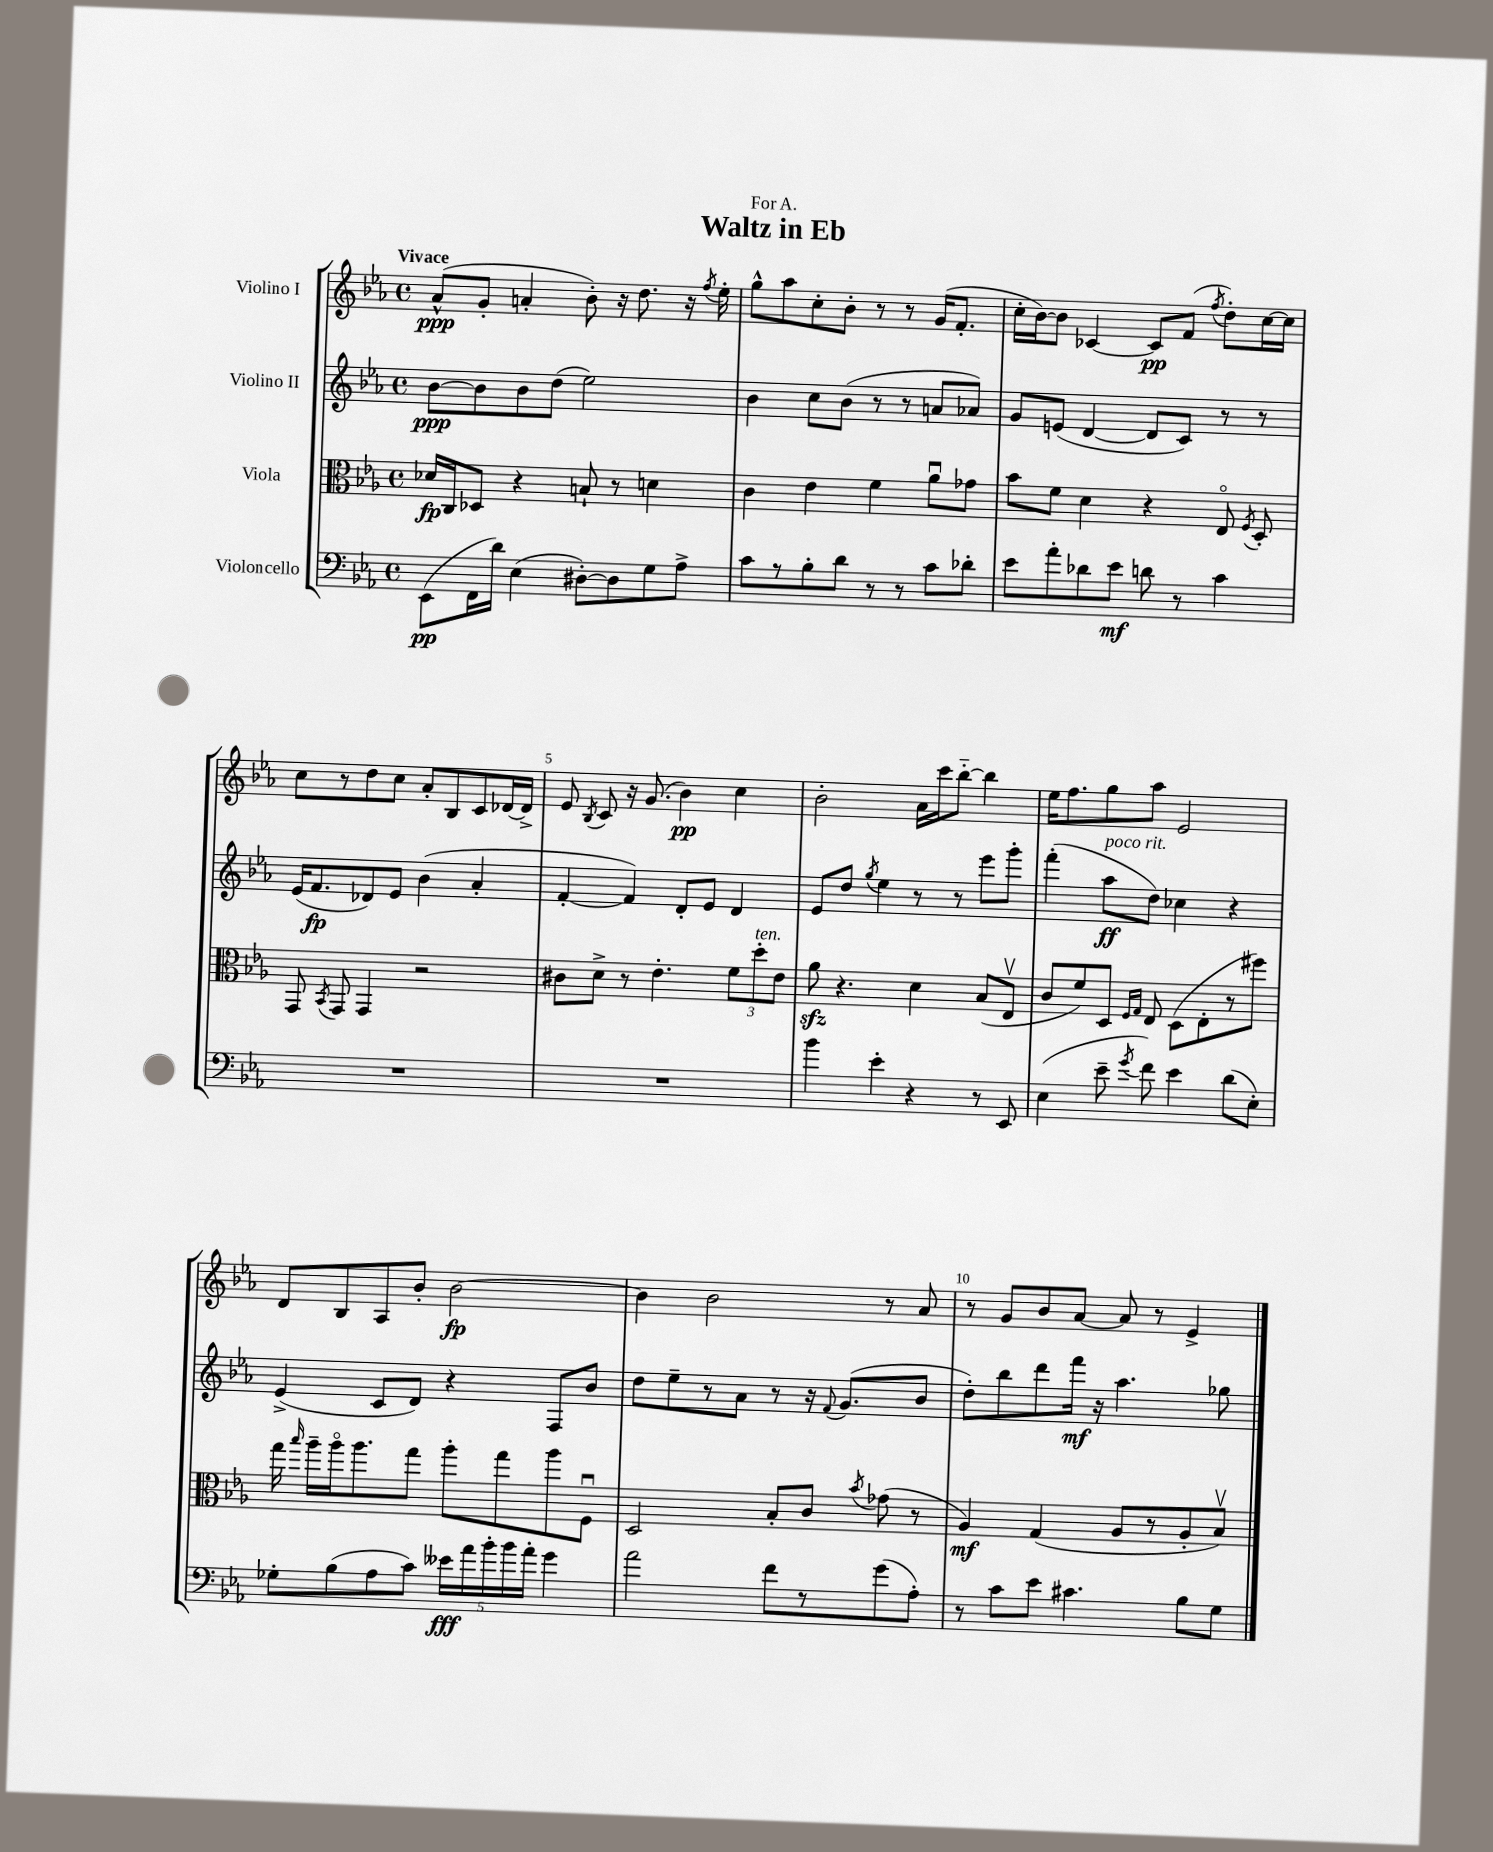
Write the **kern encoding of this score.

**kern	**dynam	**kern	**dynam	**kern	**dynam	**kern	**dynam
*part4	*part4	*part3	*part3	*part2	*part2	*part1	*part1
*staff4	*staff4	*staff3	*staff3	*staff2	*staff2	*staff1	*staff1
*I"Violoncello	*	*I"Viola	*	*I"Violino II	*	*I"Violino I	*
*clefF4	*	*clefC3	*	*clefG2	*	*clefG2	*
*k[b-e-a-]	*	*k[b-e-a-]	*	*k[b-e-a-]	*	*k[b-e-a-]	*
*M4/4	*	*M4/4	*	*M4/4	*	*M4/4	*
*met(c)	*	*met(c)	*	*met(c)	*	*met(c)	*
=1	=1	=1	=1	=1	=1	=1	=1
!	!	!	!	!	!	!LO:TX:a:B:t=Vivace	!
(8EE-\L	pp	16d-X/LL	fp	[8b-\L	ppp	(8a-^^/L	ppp
.	.	16C/J	.	.	.	.	.
16FF\L	.	8D-X/J	.	8b-\]	.	8g'/J	.
16d\JJ)	.	.	.	.	.	.	.
(4E-\	.	4r	.	8b-\	.	4an'/	.
.	.	.	.	(8dd\J	.	.	.
[8D#X'\L)	.	8Bn`/	.	2ee-\)	.	8b-'\)	.
8D#\]	.	8r	.	.	.	16r	.
.	.	.	.	.	.	8.dd\	.
8G\	.	4dn\	.	.	.	.	.
8A-^\J	.	.	.	.	.	16r	.
.	.	.	.	.	.	8qff/	.
.	.	.	.	.	.	16ee-'\	.
=2	=2	=2	=2	=2	=2	=2	=2
8c\L	.	4c\	.	4b-\	.	8gg^^\L	.
8r	.	.	.	.	.	8aa-\	.
8B-'\	.	4e-\	.	8cc\L	.	8cc'\	.
8d\J	.	.	.	(8b-\J	.	8b-'\J	.
8r	.	4f\	.	8r	.	8r	.
8r	.	.	.	8r	.	8r	.
8c\L	.	8a-u\L	.	8an/L	.	(16g/KL	.
.	.	.	.	.	.	8.f'/J	.
8d-X'\J	.	8g-X\J	.	8a-X/J)	.	.	.
=3	=3	=3	=3	=3	=3	=3	=3
8e-\L	.	8b-\L	.	8g/L	.	16cc'\LL	.
.	.	.	.	.	.	[16b-\J)	.
8a-'\	.	8f\J	.	(8en/J	.	8b-\J]	.
8d-X\	.	4d\	.	[4d/	.	[4c-X/	.
8e-\J	mf	.	.	.	.	.	.
8dn\	.	4r	.	8d/L]	.	8c-/L]	pp
8r	.	.	.	8c/J)	.	(8f/J	.
.	.	.	.	.	.	8qff/	.
4c\	.	8E-/	.	8r	.	8dd'\L)	.
.	.	8qF/	.	.	.	.	.
.	.	8D'/	.	8r	.	[16cc\L	.
.	.	.	.	.	.	16cc\JJ]	.
!!LO:LB:g=z
=4	=4	=4	=4	=4	=4	=4	=4
1r	.	8GG/	.	(16e-/KL	.	8cc\L	.
.	.	.	.	8.f/	fp	.	.
.	.	8qBB-/	.	.	.	.	.
.	.	8GG/	.	.	.	8r	.
.	.	4GG/	.	8d-X/)	.	8dd\	.
.	.	.	.	8e-/J	.	8cc\J	.
.	.	2r	.	(4b-\	.	8a-'/L	.
.	.	.	.	.	.	8B-/	.
.	.	.	.	4a-'/	.	8c/	.
.	.	.	.	.	.	[16d-X/L	.
.	.	.	.	.	.	16d-^/JJ]	.
=5	=5	=5	=5	=5	=5	=5	=5
1r	.	8c#X\L	.	[4f'/	.	8e-/	.
.	.	.	.	.	.	8qB-/	.
.	.	8d^\J	.	.	.	8c/	.
.	.	8r	.	4f/])	.	16r	.
.	.	.	.	.	.	(8.g/	.
.	.	4.e-'\	.	.	.	.	.
.	.	.	.	8d'/L	.	4b-\)	pp
.	.	.	.	8e-/J	.	.	.
.	.	12f\L	.	4d/	.	4cc\	.
!	!	!LO:TX:a:i:t=ten.	!	!	!	!	!
.	.	12dd'\	.	.	.	.	.
.	.	12e-\J	.	.	.	.	.
=6	=6	=6	=6	=6	=6	=6	=6
4b-\	.	8a-zz\	.	8e-/L	.	2b-'\	.
.	.	4.r	.	8dd/J	.	.	.
.	.	.	.	8qgg/	.	.	.
4e-'\	.	.	.	4ee-\	.	.	.
4r	.	4d\	.	8r	.	16a-\LL	.
.	.	.	.	.	.	16ccc\J	.
.	.	.	.	8r	.	[8bb-\J	.
8r	.	(8B-/L	.	8eee-\L	.	4bb-\]	.
8EE-/	.	8E-v/J	.	8ggg'\J	.	.	.
=7	=7	=7	=7	=7	=7	=7	=7
(4E-\	.	8c/L	.	(4fff'\	.	16ee-\KL	.
.	.	.	.	.	.	8.ff\	.
.	.	8f/)	.	.	.	.	.
!	!	!	!	!LO:TX:a:i:t=poco rit.	!	!	!
8e-~\	.	8D/J	.	8aa-\L	ff	8gg\	.
.	.	16qqF/LL	.	.	.	.	.
8qg/	.	16qqG/JJ	.	.	.	.	.
8f\)	.	8E-/	.	8dd\J)	.	8aa-\J	.
4e-\	.	(8D\L	.	4cc-X\	.	2e-/	.
.	.	8E-'\	.	.	.	.	.
(8d\L	.	8r	.	4r	.	.	.
8E-'\J)	.	8ff#X\J)	.	.	.	.	.
!!LO:LB:g=z
=8	=8	=8	=8	=8	=8	=8	=8
8G-X'\L	.	16gg\	.	(4e-^/	.	8d/L	.
.	.	16qqbb-/	.	.	.	.	.
.	.	16aa-~\LL	.	.	.	.	.
(8B-\	.	16aa-\J	.	.	.	8B-/	.
.	.	8.aa-\	.	.	.	.	.
8A-\	.	.	.	8c/L	.	8A-/	.
8c\J)	.	8gg\J	.	8d/J)	.	8b-'/J	.
20e--X\LL	fff	8aa-'\L	.	4r	.	[2b-\	fp
20a-\	.	.	.	.	.	.	.
20b-'\	.	.	.	.	.	.	.
.	.	8gg\	.	.	.	.	.
20b-\	.	.	.	.	.	.	.
20a-'\JJ	.	.	.	.	.	.	.
4g\	.	8aa-\	.	8F/L	.	.	.
.	.	8Fu\J	.	8b-/J	.	.	.
=9	=9	=9	=9	=9	=9	=9	=9
2a-\	.	2D/	.	8dd\L	.	4b-\]	.
.	.	.	.	8ee-~\	.	.	.
.	.	.	.	8r	.	2b-\	.
.	.	.	.	8a-\J	.	.	.
8f\L	.	8B-'/L	.	8r	.	.	.
8r	.	8c/J	.	16r	.	.	.
.	.	.	.	8qqf/	.	.	.
.	.	.	.	(8.g/L	.	.	.
.	.	8qb-/	.	.	.	.	.
(8g\	.	(8g-X\	.	.	.	8r	.
8A-'\J)	.	8r	.	8b-/J	.	8a-/	.
=10	=10	=10	=10	=10	=10	=10	=10
8r	.	4A-/)	mf	8dd'\L)	.	8r	.
8c\L	.	.	.	8bb-\	.	8g/L	.
8e-\J	.	(4G/	.	8ddd\	.	8b-/	.
4.c#X\	.	.	.	16fff\Jk	mf	[8a-/J	.
.	.	.	.	16r	.	.	.
.	.	8A-/L	.	4.aa-\	.	8a-/]	.
.	.	8r	.	.	.	8r	.
8B-\L	.	8A-'/	.	.	.	4e-^/	.
8G\J	.	8B-v/J)	.	8gg-X\	.	.	.
==	==	==	==	==	==	==	==
*-	*-	*-	*-	*-	*-	*-	*-
